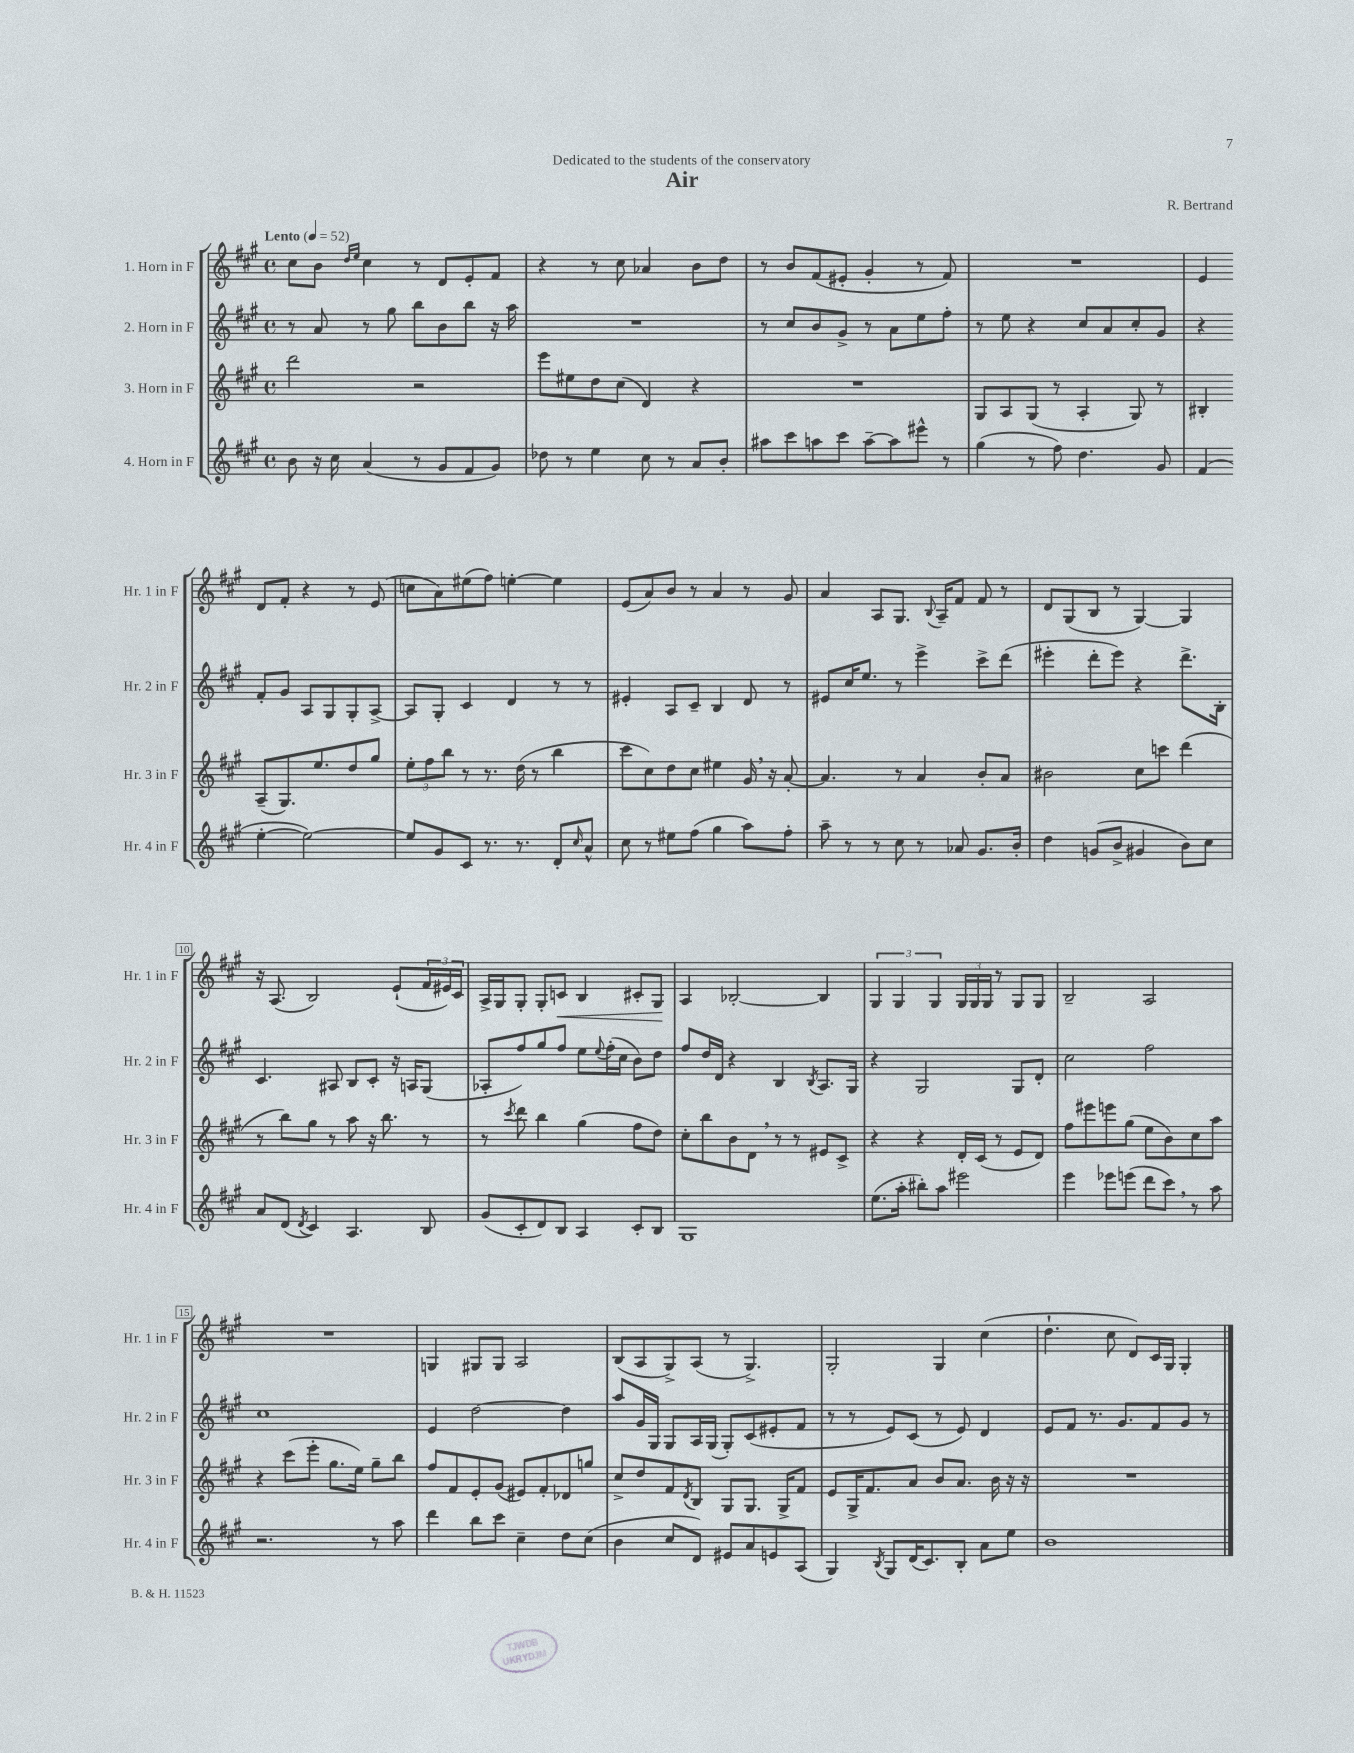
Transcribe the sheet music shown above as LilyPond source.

\header { title = "Air" composer = "R. Bertrand" dedication = "Dedicated to the students of the conservatory" }
<<
\new StaffGroup <<
\new Staff = "s0" \with { instrumentName = "1. Horn in F" shortInstrumentName = "Hr. 1 in F" } {
    \clef treble \key a \major \defaultTimeSignature \time 4/4 \tempo "Lento" 4 = 52
    cis''8 b'8 \grace { d''16 e''16 } cis''4 r8 d'8 e'8-. fis'8 |
    r4 r8 cis''8 aes'4 b'8 d''8 |
    r8 b'8 fis'8( eis'8-. gis'4-. r8 fis'8) |
    R1 |
    e'4 d'8 fis'8-. r4 r8 e'8( |
    c''8 a'8) eis''8( fis''8) e''4~-. e''4 |
    e'8( a'8) b'8 r8 a'4 r8 gis'8 |
    a'4 a8 gis8. \appoggiatura { b8 } a16-- fis'8 fis'8 r8 |
    d'8 gis8( b8 r8 gis4~) gis4 |
    r16 a8.( b2) e'8-!( \tuplet 3/2 { fis'16 eis'16) cis'16 } |
    a16-> gis16 gis8-. gis8-. c'8\< b4 cis'8-. gis8\! |
    a4 bes2~-. bes4 |
    \tuplet 3/2 { gis4 gis4 gis4 } \tuplet 3/2 { gis16 gis16 gis16 } r8 gis8 gis8 |
    b2-- a2 |
    R1 |
    g4 gis8 gis8 a2 |
    b8( a8 gis8->) a8( r8 gis4.->) |
    gis2-. gis4 cis''4( |
    d''4.-! cis''8 d'8) cis'16 gis16 gis4-. \bar "|." |
}
\new Staff = "s1" \with { instrumentName = "2. Horn in F" shortInstrumentName = "Hr. 2 in F" } {
    \clef treble \key a \major \defaultTimeSignature \time 4/4
    r8 a'8 r8 gis''8 b''8 b'8 b''8 r16 a''16 |
    R1 |
    r8 cis''8 b'8 gis'8-> r8 a'8 e''8 fis''8-. |
    r8 e''8 r4 cis''8 a'8 cis''8-. gis'8 |
    r4 fis'8-. gis'8 a8 gis8 gis8-. a8~-> |
    a8 gis8-. cis'4 d'4 r8 r8 |
    eis'4-. a8 cis'8-- b4 d'8 r8 |
    eis'8 cis''16 e''8. r8 e'''4-> cis'''8-> d'''8( |
    eis'''4-. d'''8-. eis'''8) r4 d'''8.-> b16-. |
    cis'4. ais8 b8 cis'8-. r16 a16 gis8( |
    aes8-. fis''8) gis''8 fis''8 e''8 \appoggiatura { e''8 } fis''16-.( cis''16 b'8) d''8 |
    fis''8 d''16 d'16 r4 b4 \acciaccatura { b8 } a8. gis16 |
    r4 gis2 gis8 d'8-. |
    cis''2 fis''2 |
    cis''1 |
    e'4 d''2~ d''4 |
    a''8 gis'16 gis16 gis8 a16 gis16( gis8-.) cis'8( eis'8-. fis'8 |
    r8 r8 e'8) cis'8( r8 e'8) d'4 |
    e'8 fis'8 r8. gis'8. fis'8 gis'8 r8 \bar "|." |
}
\new Staff = "s2" \with { instrumentName = "3. Horn in F" shortInstrumentName = "Hr. 3 in F" } {
    \clef treble \key a \major \defaultTimeSignature \time 4/4
    d'''2 r2 |
    e'''8 eis''8 d''8 cis''8( d'4) r4 |
    R1 |
    gis8 a8 gis8( r8 a4-. gis8) r8 |
    bis4-. a8--( gis8.) e''8. d''8 gis''8 |
    \tuplet 3/2 { e''8-. fis''8 b''8 } r8 r8. d''16( r8 b''4 |
    cis'''8 cis''8) d''8 cis''8 eis''4 gis'16 \breathe r16 a'8~-. |
    a'4. r8 a'4 b'8-. a'8 |
    bis'2 cis''8 c'''8 d'''4( |
    r8 b''8) gis''8 r8 a''8 r16 b''8. r8 |
    r8 \acciaccatura { cis'''8 } d'''8 b''4 gis''4( fis''8 d''8) |
    cis''8-. b''8 b'8 d'8 \breathe r8 r8 eis'8 cis'8-> |
    r4 r4 d'16-. cis'16( r8 e'8 d'8) |
    fis''8 eis'''8 e'''8 gis''8( e''8 b'8) cis''8 a''8 |
    r4 cis'''8( e'''8-. gis''8. e''16) gis''8-- b''8 |
    fis''8 fis'8 e'8-. gis'8( eis'8) fis'8-. des'8 g''8 |
    cis''8-> d''8 fis'8 \acciaccatura { d'8 } b8 gis8 gis8. gis16-> fis'8 |
    e'8 gis16-> fis'8. a'8 b'8 a'8. b'16 r16 r16 |
    R1 \bar "|." |
}
\new Staff = "s3" \with { instrumentName = "4. Horn in F" shortInstrumentName = "Hr. 4 in F" } {
    \clef treble \key a \major \defaultTimeSignature \time 4/4
    b'8 r16 cis''16 a'4( r8 gis'8 fis'8 gis'8) |
    des''8 r8 e''4 cis''8 r8 a'8 b'8-. |
    ais''8 cis'''8 a''8 cis'''8 a''8~-- a''8 eis'''8-^ r8 |
    gis''4( r8 fis''8) d''4. gis'8 |
    fis'4( e''4~-. e''2~) |
    e''8 gis'8 cis'8 r8. r8. d'8-. \grace { cis''16 } a'8-^ |
    cis''8 r8 eis''8 fis''8( gis''4 a''8) fis''8-. |
    a''8-- r8 r8 cis''8 r8 aes'8 gis'8. b'16-. |
    d''4 g'8( b'8-> gis'4 b'8) cis''8 |
    a'8 d'8( \acciaccatura { d'8 } cis'4) a4. b8 |
    gis'8( cis'8-. d'8) b8 a4 cis'8-. b8 |
    gis1 |
    e''8.( a''16-. bis''8-.) a''8 eis'''2 |
    e'''4 ees'''8 e'''8( d'''8 cis'''8) \breathe r8 a''8 |
    r2. r8 a''8 |
    d'''4 b''8 cis'''8 cis''4-- d''8 cis''8( |
    b'4 cis''8 d'8) eis'8 a'8 e'8 a8( |
    gis4) \acciaccatura { b8 } gis8 d'16( cis'8.) b8-. a'8 e''8 |
    b'1 \bar "|." |
}
>>
>>
\layout { \context { \Score \override BarNumber.stencil = #(make-stencil-boxer 0.1 0.3 ly:text-interface::print) } }
